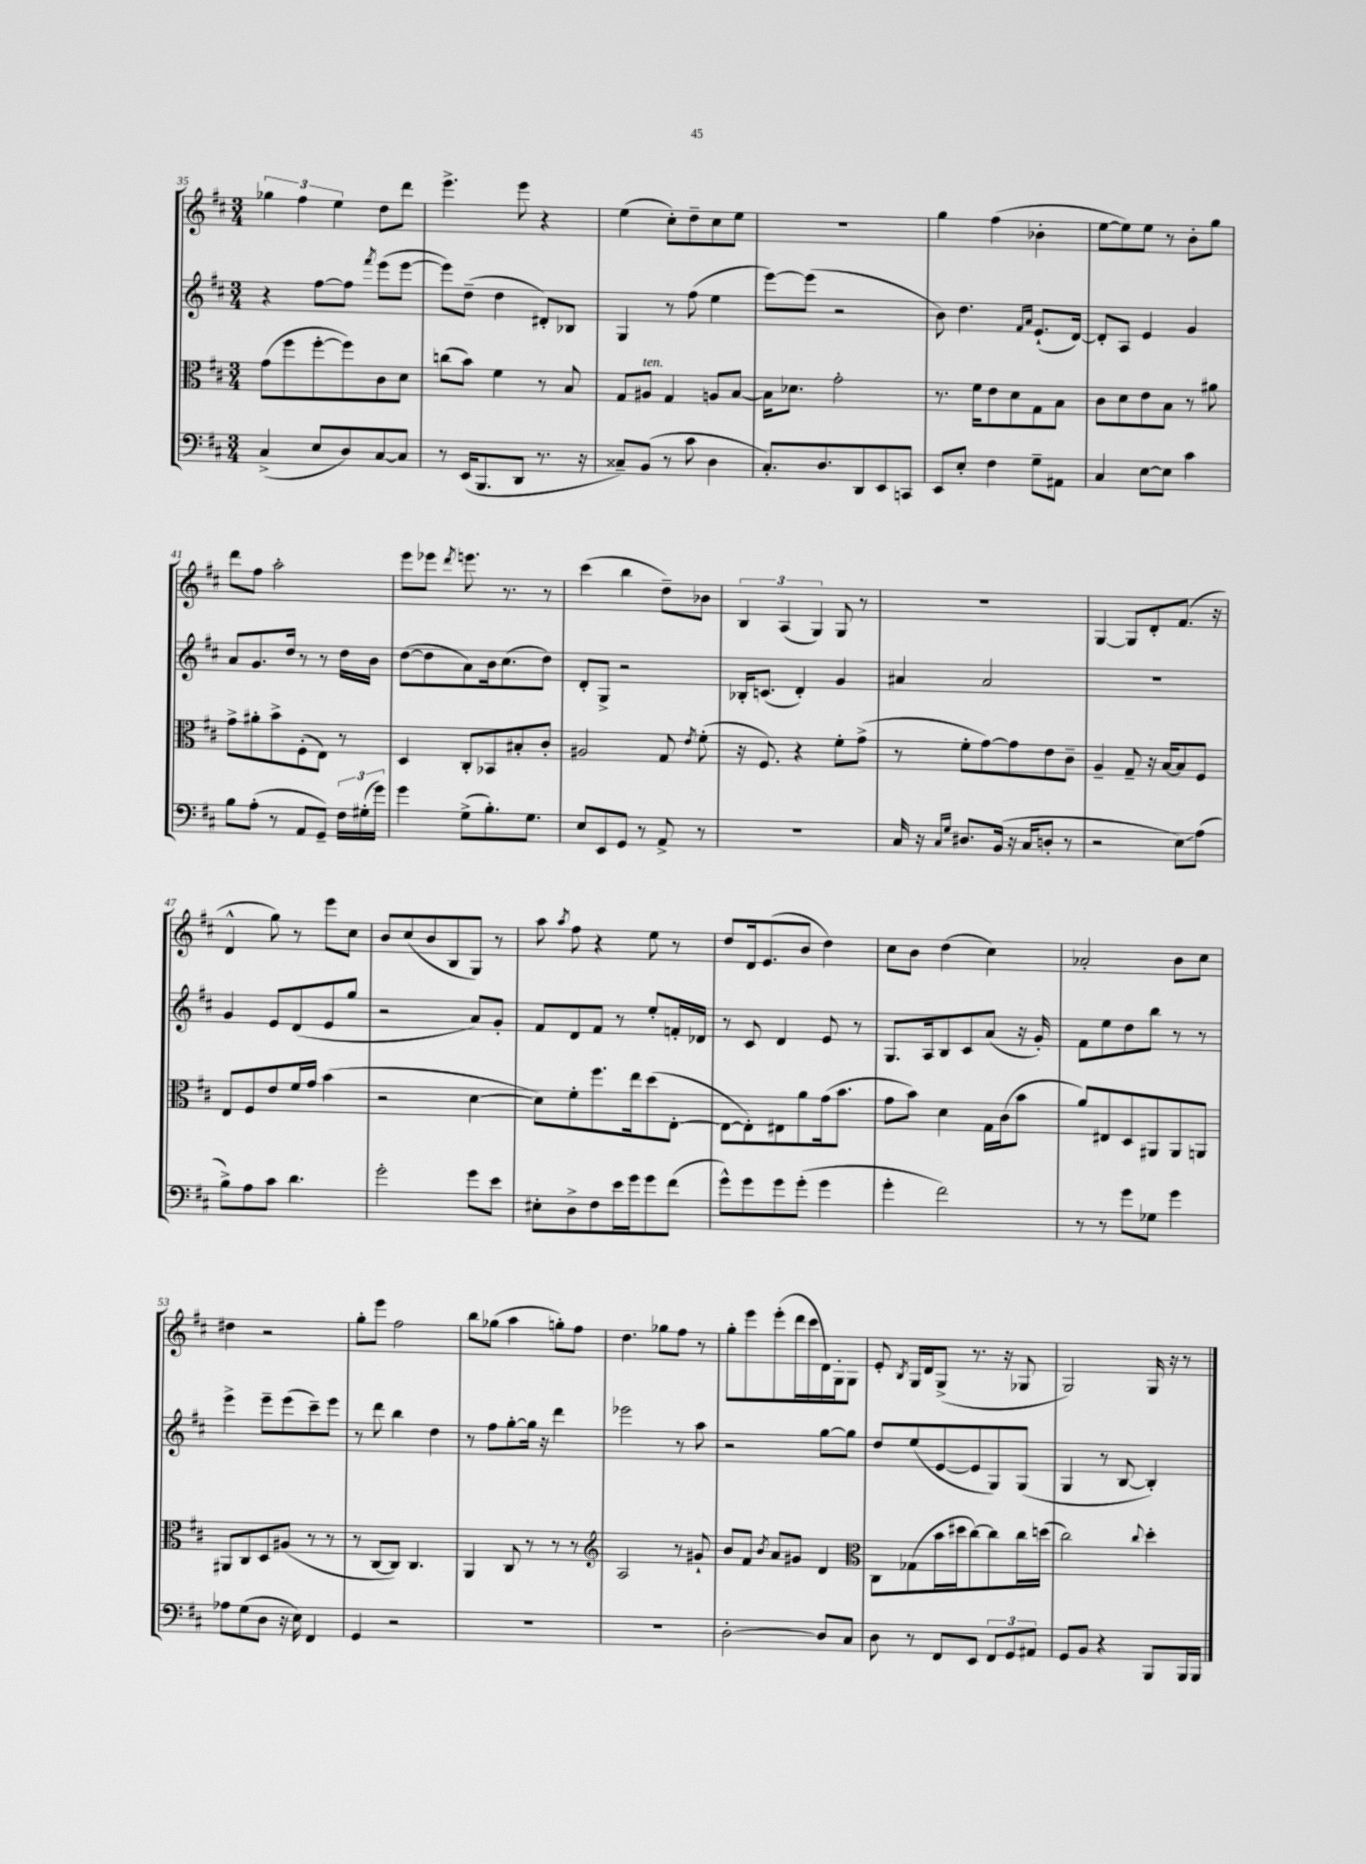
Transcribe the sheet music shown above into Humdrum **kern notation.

**kern	**kern	**kern	**kern
*staff4	*staff3	*staff2	*staff1
*clefF4	*clefC3	*clefG2	*clefG2
*k[f#c#]	*k[f#c#]	*k[f#c#]	*k[f#c#]
*M3/4	*M3/4	*M3/4	*M3/4
(4C#^	(8g	4r	6gg-
.	8ff#	.	.
.	.	.	6ff#
8E	[8ff#'	[8ff#	.
.	.	.	6ee
8D)	8ff#])	8ff#]	.
.	.	8qfff#	.
[8C#	8c#	(8eee	8dd
8C#]	8d	[8eee	8ddd
=	=	=	=
8r	(8cc	8eee])	4.eee^
(16EE	8b)	(8dd~	.
8.BBB	.	.	.
.	4f#	4dd	.
8DD	.	.	8eee
8.r	8r	8d#')	4r
.	8B	8B-	.
16r	.	.	.
=	=	=	=
8C##~)	8G	4G	(4ee
(8BB	8A#	.	.
8r	4G	8r	8cc#')
8c#	.	(8ff#	8dd~
4D	8A	4ee	8cc#
.	[8B	.	8ee
=	=	=	=
8.C#')	16B]	[8eee)	2.r
.	8.d-	.	.
.	.	(8eee]	.
8.D	.	.	.
.	2g'	2r	.
8DD	.	.	.
8EE	.	.	.
8CC	.	.	.
=	=	=	=
8EE	8.r	8b)	4gg
8E'	.	4.dd	.
.	16f#	.	.
4F#	8e	.	(4ff#
.	8d	.	.
.	.	16qqf#	.
.	.	16qqa	.
8G~	8G	(8.e`	4b-'
8AA#	8B	.	.
.	.	[16d)	.
=	=	=	=
4C#	8c#	8d']	[8ee
.	8d	8A	8ee])
[8E	8e	4e	8ee
8E]	8B	.	8r
4c#	8r	4g	8b'
.	8a#	.	8gg
=	=	=	=
8B	8g^	8a	8ddd
(8A'	8a#'	8.g	8ff#
8r	8b^	.	2aa'
.	.	16dd	.
8AA	(8F#'	8r	.
8GG~)	8E)	8r	.
24F#	8r	16dd	.
(24G#'	.	.	.
.	.	16b	.
24g)	.	.	.
=	=	=	=
4g	4D	([8dd	8eee
.	.	8dd]	8eee-
.	.	.	8qddd
(8G^	8C#'	8a)	8.eee
8.B')	8BB-	16b	.
.	.	(8.cc#	8.r
.	8B#'	.	.
8.G	.	.	.
.	8c#'	8dd)	8r
=	=	=	=
8E	2A#	8d'	(4ccc#
8EE	.	8G^	.
8GG	.	2r	4bb
8r	.	.	.
8AA^	8G	.	8dd~)
.	8qe	.	.
8r	(8f#'	.	8b-
=	=	=	=
2.r	16r	16B-'	6B
.	8.F#)	(8.c	.
.	.	.	(6A
.	4r	4d')	.
.	.	.	6G)
.	8f#'	4g	8G
.	(8g^	.	8r
=	=	=	=
16C#	8r	4a#	2.r
16r	.	.	.
16qqC#	.	.	.
16qqG	.	.	.
8.D#	8f#'	.	.
.	[8g)	2a#	.
(16BB	.	.	.
16r	8g]	.	.
16C#	.	.	.
8D'	8e	.	.
8r	8c#~	.	.
=	=	=	=
2r	4A~	2.r	[4G
.	8G~	.	8G]
.	16r	.	8d'
.	[16B	.	.
8E)	8B]	.	(8.f#
(8A	8F#	.	.
.	.	.	16r
=	=	=	=
8B^)	8E	4g	4d^^
8A	8F#	.	.
8c#	8e	8e	8gg)
4.d	16f#	(8d	8r
.	16g	.	.
.	(4b	8e	8eee
.	.	8gg	8cc#
=	=	=	=
2g'	2r	2r	8b
.	.	.	(8cc#
.	.	.	8b
.	.	.	8B
8g	[4d	8a)	8G)
8e	.	8g'	8r
=	=	=	=
8E#'	8d])	8f#	8aa
.	.	.	8qaa
8D^	8f#'	8d	8ff#
8F#	8.ff#	8f#	4r
16e	.	8r	.
16g	16ee	.	.
8g	(8dd	8ee'	8ee
(8f#	[8E'	16f'	8r
.	.	16d-	.
=	=	=	=
8g^^)	8E_	8r	8dd
8g	8E'])	8c#	16d
.	.	.	(8.e
8g	8E#	4d	.
(8g'	8a	.	8b
4g	(16g	8e	4dd)
.	8.b	.	.
.	.	8r	.
=	=	=	=
4g'	8g	8.G	8cc#
.	8b)	.	8b
.	.	16A	.
2f#)	4d	8B	(4dd
.	.	8c#	.
.	16G	(8a	4cc#)
.	(16c#	.	.
.	8b	16r	.
.	.	16g')	.
=	=	=	=
8r	8a)	8f#	2a-'
8r	8E#	8ee	.
8g	8D	8dd	.
8G-	8AA#	8bb	.
4g	8AA#	8r	8b
.	8AA	8r	8cc#
=	=	=	=
8A-	8AA#	4eee^	4dd#
(8G	8C#	.	.
8D	8D	8eee~	2r
16r	(8A#	(8eee	.
16E)	.	.	.
4FF#	8r	8ccc#~)	.
.	8r	8eee	.
=	=	=	=
4GG	8r	8r	8gg'
.	[8C#	8ddd	8eee
2r	8C#])	4bb	2ff#
.	4.C#	.	.
.	.	4dd	.
=	=	=	=
2.r	4AA	8r	8bb
.	.	8ff#	(8gg-
.	8C#	[8gg'	4aa
.	8r	16gg]	.
.	.	16r	.
.	8r	4ddd	8gg')
.	8r	.	8ff#
=	=	=	=
*	*clefG2	*	*
2.r	2A	2eee-	4.dd
.	.	.	8gg-
.	8r	8r	8ff#
.	8g#`	8aa	8r
=	=	=	=
[2D'	8b	2r	8gg'
.	8f#	.	8eee
.	8qb	.	.
.	8a	.	(8eee'
.	8g#	.	16ddd
.	.	.	16ccc#
8D]	4d	[8gg	16d)
.	.	.	16G'
8C#	.	8gg]	8G
=	=	=	=
*	*clefC3	*	*
8D	8C#	8dd	8e'
.	.	.	8qB
8r	(8G-	(8ee	16G
.	.	.	16d
8FF#	16b	[8e	(8G^
.	16dd#	.	.
8EE	[8cc#)	8e]	8.r
12FF#	8cc#]	8G)	.
.	.	.	16r
12GG	.	.	.
.	16cc#	(8G	8G-
12AA#	.	.	.
.	(16dd	.	.
=	=	=	=
8GG	2cc#)	4G	2G)
8BB	.	.	.
4r	.	8r	.
.	.	[8B	.
.	8qqcc#	.	.
8BBB	4dd'	4B'])	16G
.	.	.	16r
16BBB	.	.	8r
16BBB	.	.	.
==	==	==	==
*-	*-	*-	*-
